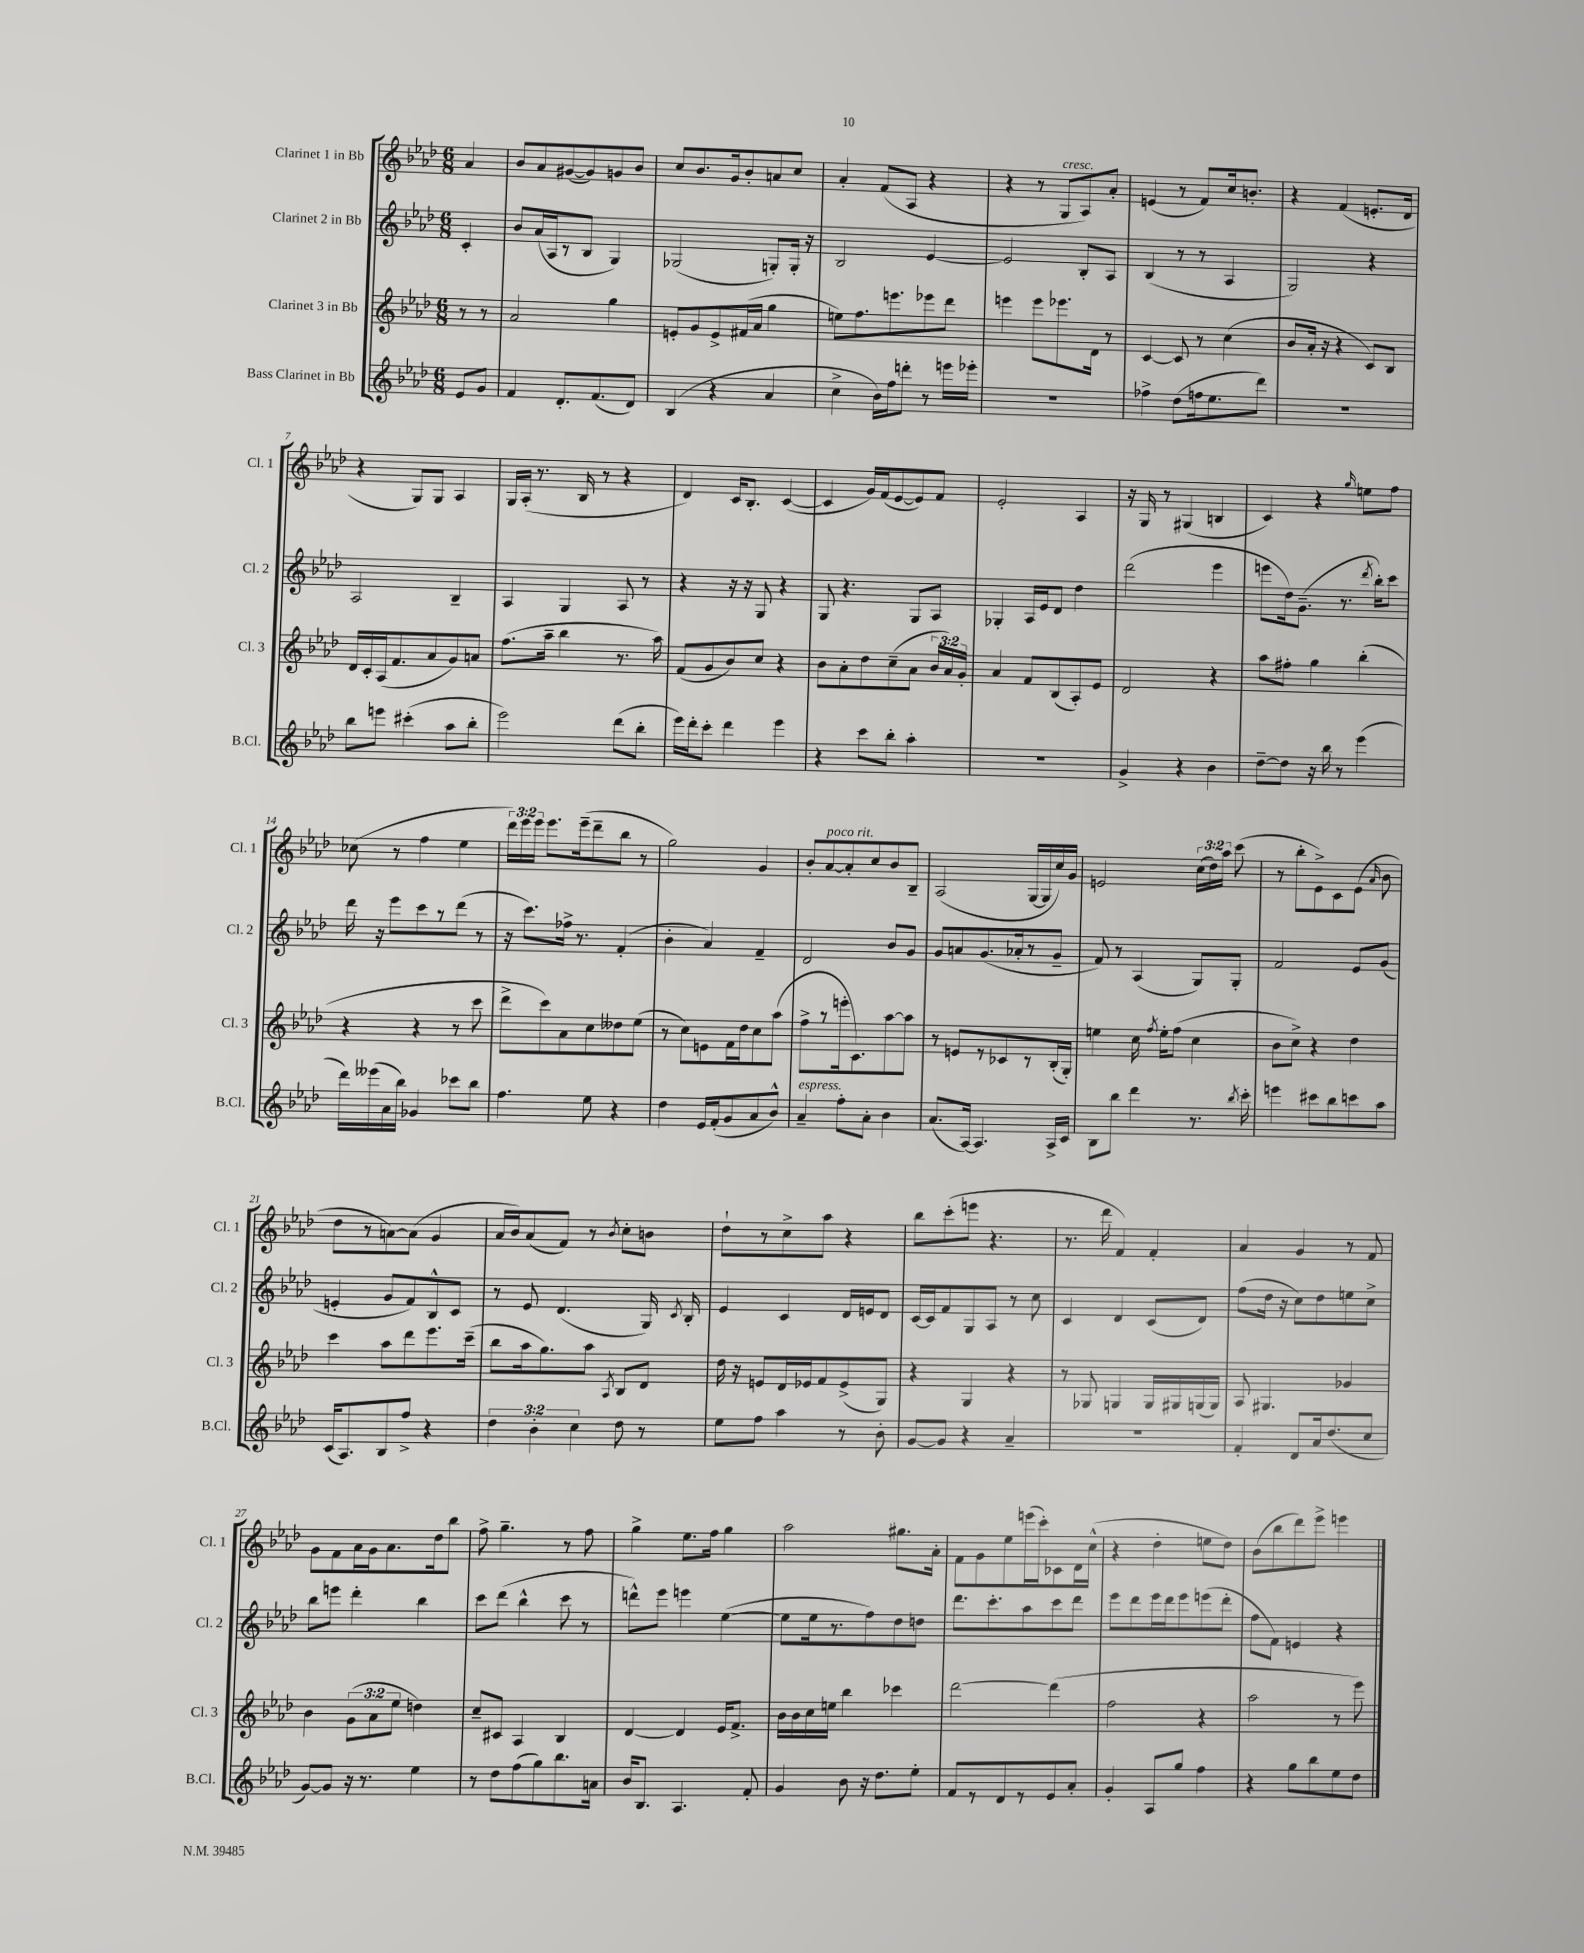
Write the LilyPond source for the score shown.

<<
\new StaffGroup <<
\new Staff = "s0" \with { instrumentName = "Clarinet 1 in Bb" shortInstrumentName = "Cl. 1" } {
    \clef treble \key aes \major \numericTimeSignature \time 6/8 \override Staff.TupletNumber.text = #tuplet-number::calc-fraction-text \partial 4
    \autoBeamOff aes'4 |
    bes'8[ aes'8 gis'8~( gis'8) g'8 bes'8] |
    c''8[ bes'8. g'16 bes'8-. a'8 c''8] |
    aes'4-. f'8[( aes8] r4 |
    r4 r8 g8[^\markup { \italic "cresc." } aes8) aes'8]-. |
    e'4( r8 f'8[) c''16 b'8.]-. |
    r4 f'4( e'8.[-. des'16] |
    r4 g8[) g8] aes4 |
    g16[ aes16]-.( r8. bes16 r8 r4 |
    des'4) c'16[ bes8.]-. c'4~( |
    c'4 g'16[) f'16( ees'8~ ees'8) f'8] |
    ees'2-. aes4 |
    r16 g16 r8 gis4( b4 |
    c'4) r4 \grace { g''16 } e''8[ f''8] |
    ces''8( r8 f''4 ees''4 |
    \tuplet 3/2 { des'''16[) ees'''16 ees'''16] } ees'''8.[ ees'''16--( des'''8-- bes''8] r8 |
    g''2) g'4 |
    bes'8[-. aes'8~^\markup { \italic "poco rit." } aes'8-. c''8 bes'8 bes8]-- |
    aes2( g16[~ g16 c''16) g'16] |
    e'2 \tuplet 3/2 { c''16[( des''16) aes''16] } c'''8( |
    r8 bes''8[-. ees'8->) c'8 ees'8]( \grace { aes'16 } bes'8 |
    des''8[ r8 a'8~) a'8]( g'4 |
    aes'16[ bes'16) aes'8( f'8]) r8 \acciaccatura { bes'8 } c''8[-. b'8] |
    des''8[-! r8 c''8-> aes''8] r4 |
    bes''8[ c'''8-.( e'''8] r4. |
    r8. des'''16 f'4) f'4-. |
    aes'4 g'4 r8 f'8 |
    g'8[ f'8 aes'16 g'16 aes'8. des''16 bes''8] |
    f''8-> g''4.-- r8 f''8 |
    g''4-> ees''8.[ f''16] g''4 |
    aes''2 gis''8.[ aes'16]-. |
    f'8[ g'8 ees''8 e'''16( c'''16-.) ces'8 des'16 c''16]-^( |
    r4 des''4-. e''8[ des''8]) |
    bes'8[( bes''8 des'''8) ees'''8]-> e'''4 \bar "|." |
}
\new Staff = "s1" \with { instrumentName = "Clarinet 2 in Bb" shortInstrumentName = "Cl. 2" } {
    \clef treble \key aes \major \numericTimeSignature \time 6/8 \partial 4
    \autoBeamOff c'4-. |
    bes'8[ aes'16( aes16 r8 bes8] g4) |
    ges2( g8[-.) g16]-. r16 |
    bes2 ees'4~ |
    ees'2 bes8[-. aes8] |
    bes4( r8 r8 aes4 |
    g2) r4 |
    aes2 bes4-- |
    aes4 g4 aes8 r8 |
    r4 r16 r16 g8 r4 |
    g8 r4. g8[ aes8] |
    ges4-. aes16[ ees'16 des'8] des''4 |
    des'''2( ees'''4 |
    e'''8[ des''16) g'8.]--( r8. \acciaccatura { des'''8 } bes''16[-.) c'''8] |
    des'''16 r16 ees'''8[ c'''8 r8 des'''8]( r8 |
    r16 c'''8.[) fes''16]-> r8. f'4-.( |
    bes'4-. aes'4) f'4-- |
    des'2 bes'8[ g'8] |
    g'8[ a'8 g'8.( aes'16-. r8 g'8]-- |
    f'8) r8 aes4( g8[) g8]-. |
    f'2 ees'8[ g'8]( |
    e'4-. g'8[ f'8) bes8-^ c'8] |
    r8 ees'8 des'4.( g16) \acciaccatura { c'8 } bes16-. |
    ees'4 c'4 des'16[ e'16 des'8] |
    c'16[~ c'16 f'8 g8 aes8] r8 c''8 |
    c'4 des'4 c'8[( des'8]) |
    f''8[( des''16] r16 c''8[) des''8 e''8 c''8]-> |
    bes''8[ e'''8] des'''4-. bes''4 |
    c'''8[ des'''8]( bes''4-^ c'''8 r8 |
    d'''8[-^) ees'''8] e'''4 ees''4~( |
    ees''8[ ees''16 r8. f''8) des''8 d''8] |
    des'''8.[ c'''8.-. aes''8 c'''8 des'''8] |
    ees'''8[ des'''8 ees'''16 des'''16 ees'''8 e'''8( des'''8]-. |
    f''8[ f'8]) e'4 r4 \bar "|." |
}
\new Staff = "s2" \with { instrumentName = "Clarinet 3 in Bb" shortInstrumentName = "Cl. 3" } {
    \clef treble \key aes \major \numericTimeSignature \time 6/8 \override Staff.TupletNumber.text = #tuplet-number::calc-fraction-text \partial 4
    \autoBeamOff r8 r8 |
    aes'2 g''4 |
    e'8[-. g'8 e'8-> fis'16( aes'16] g''4 |
    e''8[) f''8. e'''8. ees'''8 des'''8] |
    e'''4 e'''8[ ees'''8. des'16] r8 |
    c'4~ c'8 r8 c''4( |
    bes'8[ aes'16]-. r16 r4 c'8[) bes8] |
    des'16[ c'16-. aes16( f'8. aes'8 g'8) a'8] |
    f''8.[( aes''16]-- bes''4 r8. aes''16) |
    f'8[( g'8 bes'8) c''8] r4 |
    bes'8[ aes'8-. des''8 c''8--( aes'8] \tuplet 3/2 { bes'16[ aes'16) g'16]-. } |
    aes'4 f'8[ bes8( aes8-.) ees'8] |
    des'2 r4 |
    aes''8[ fis''8]-. g''4 bes''4-.( |
    r4 r4 r8 c'''8 |
    des'''8[-> c'''8) aes'8 c''8 deses''8 ees''8]( |
    r8 c''8[) e'8 f'16 des''16 c''8 aes''8]( |
    f''8[-> r8 e'''16-. c'8.) aes''8~ aes''8] |
    r8 e'8[ r8 ces'8 r8 bes16-.( g16]-.) |
    e''4 c''16 \acciaccatura { f''8 } e''16[-. f''8]( c''4 |
    bes'8[ c''8]->) r4 des''4 |
    c'''4 aes''8[ des'''8 ees'''8. c'''16]--( |
    bes''8[ aes''16 g''8.) aes''8] \acciaccatura { aes8 } bes8[ des'8] |
    des''16 r16 e'8[ des'16 ees'16 f'8 ees'8->( g8]) |
    r4 g4 r4 |
    r8 ges8 g4 g16[ gis16 g16( g16]) |
    aes8 gis4. ges'4 |
    bes'4 \tuplet 3/2 { g'8[( aes'8 ees''8] } d''4) |
    c''8[-- cis'8] aes4 bes4 |
    des'4~ des'4 ees'16[ f'8.]-> |
    bes'16[ bes'16 c''16 e''16] bes''4 ces'''4 |
    des'''2~ des'''4( |
    f''2 r4 |
    aes''2 r8 ees'''8) \bar "|." |
}
\new Staff = "s3" \with { instrumentName = "Bass Clarinet in Bb" shortInstrumentName = "B.Cl." } {
    \clef treble \key aes \major \numericTimeSignature \time 6/8 \override Staff.TupletNumber.text = #tuplet-number::calc-fraction-text \partial 4
    \autoBeamOff ees'8[ g'8] |
    f'4 des'8.[-. f'8.( des'8]) |
    bes4( r4 aes'4 |
    c''4-> bes'16[) f''16 d'''8]-. r8 e'''16[ ees'''16]-. |
    R2. |
    fes''4-> des''8[( f''16 ees''8. des'''8]) |
    R2. |
    bes''8[ e'''8] cis'''4-.( aes''8[ bes''8]-. |
    ees'''2) des'''8[( bes''8]-. |
    ees'''16[) des'''16-. c'''8]-. des'''4 ees'''4 |
    r4 c'''8[ bes''8]-. aes''4-. |
    R2. |
    g'4-> r4 bes'4 |
    des''8[~-- des''8] r16 bes''16 r8 ees'''4( |
    des'''16[) eeses'''16( aes'16 bes''16]) ges'4 ces'''8[ bes''8] |
    f''4. ees''8 r4 |
    des''4 ees'16[ f'16-.( g'8 aes'8 bes'8]-^) |
    aes'4--^\markup { \italic "espress." } f''8[-. aes'8]-. bes'4 |
    aes'8.[( aes16]~) aes4. aes16[-> c'16] |
    bes8[ bes''8] des'''4 r8. \acciaccatura { bes''8 } c'''16-. |
    e'''4 cis'''8[ bes''8 c'''8 aes''8] |
    c'16[( aes8.) bes8 f''8]-> r4 |
    \tuplet 3/2 { des''4 bes'4-. c''4 } des''8 r8 |
    ees''8[ f''8] aes''4 r8 bes'8-. |
    g'8[~ g'8] r4 aes'4-- |
    R2. |
    f'4-. des'8[ aes'16 des''8.( c''8] |
    g'8[~) g'8] r16 r8. ees''4 |
    r8 des''8[ f''8( g''8) bes''8. a'16] |
    bes'16[ bes8.] aes4. f'8-. |
    g'4 bes'8 r16 des''8.[ ees''8]-. |
    f'8[ r8 des'8 r8 ees'8 aes'8]-. |
    g'4-. aes8[ g''8] f''4 |
    r4 g''8[ bes''8 ees''8 des''8] \bar "|." |
}
>>
>>
